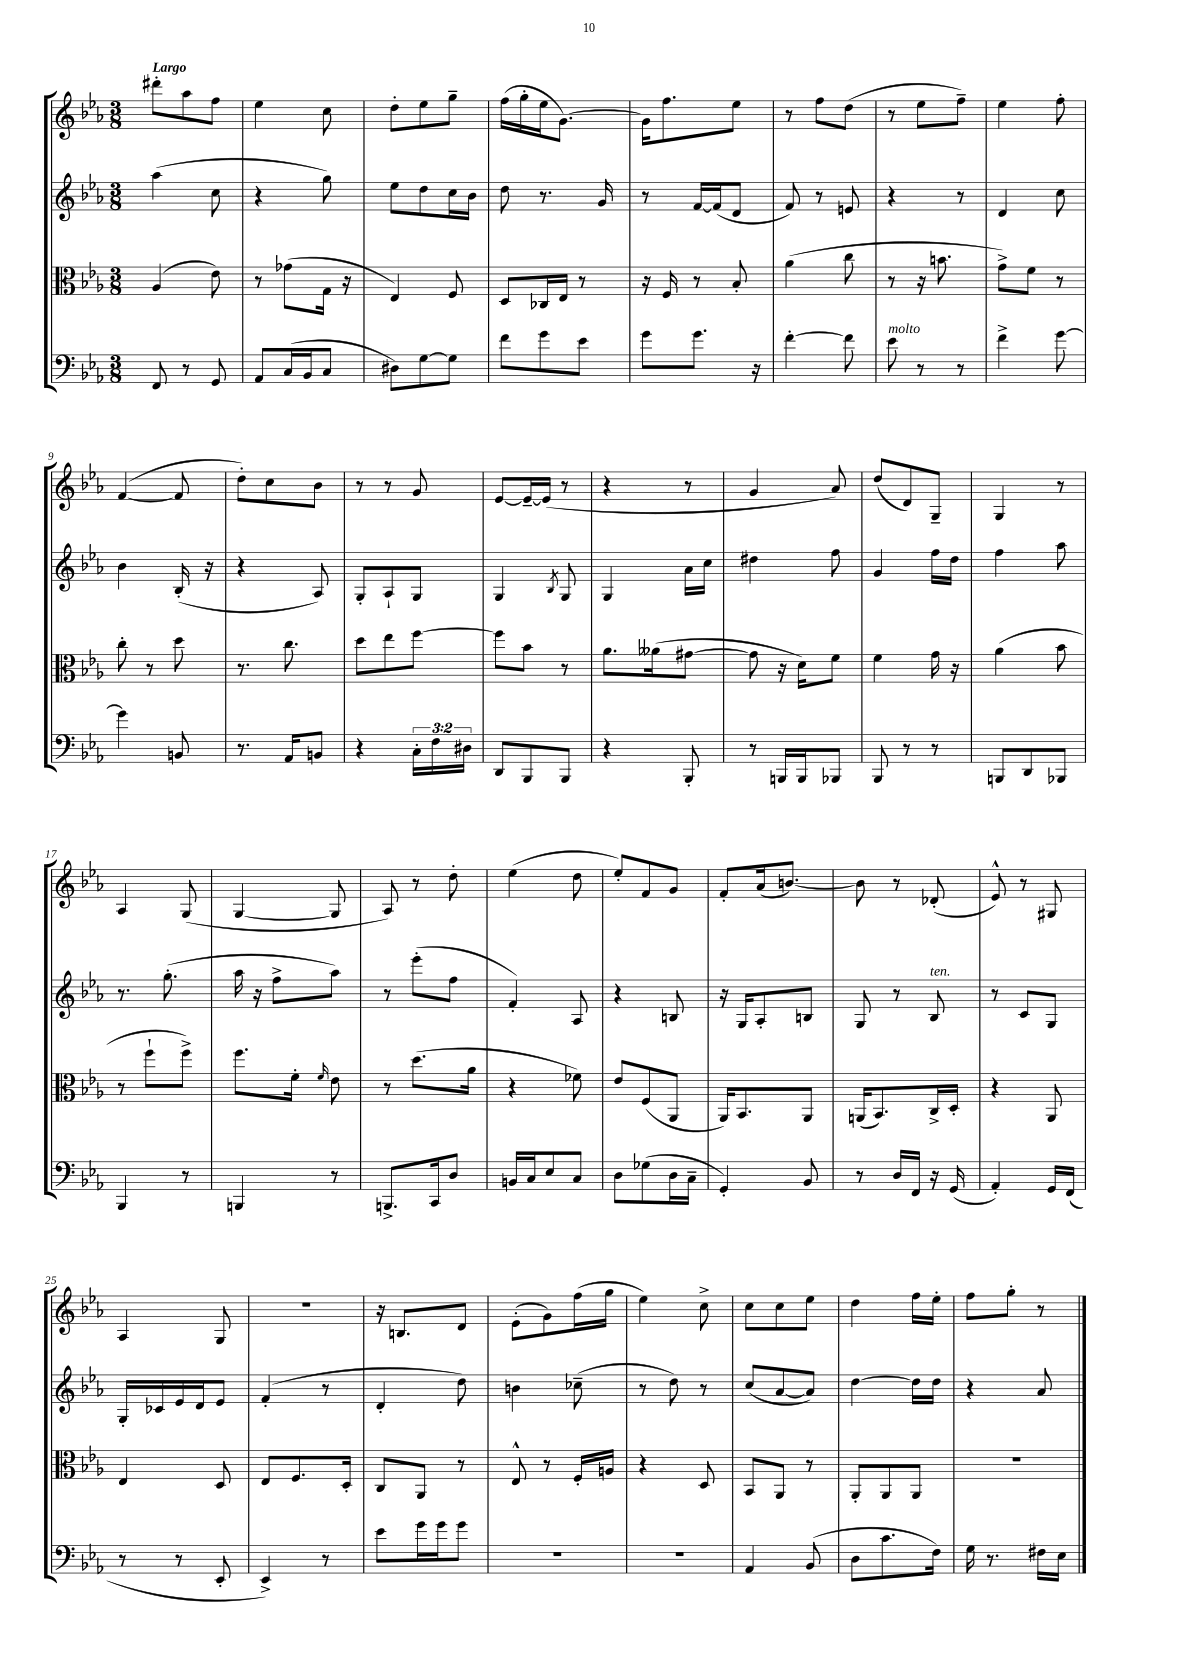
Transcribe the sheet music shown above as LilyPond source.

<<
\new StaffGroup <<
\new Staff = "s0" {
    \clef treble \key ees \major \numericTimeSignature \time 3/8 \tempo "Largo"
    \autoBeamOff dis'''8[-. aes''8 f''8] |
    ees''4 c''8 |
    d''8[-. ees''8 g''8]-- |
    f''16[( g''16-. ees''16 g'8.]~) |
    g'16[ f''8. ees''8] |
    r8 f''8[ d''8]( |
    r8 ees''8[ f''8]--) |
    ees''4 f''8-. |
    f'4~( f'8 |
    d''8[-.) c''8 bes'8] |
    r8 r8 g'8 |
    ees'8[~ ees'16~-- ees'16]( r8 |
    r4 r8 |
    g'4 aes'8) |
    d''8[( d'8) g8]-- |
    g4 r8 |
    aes4 g8( |
    g4~ g8 |
    aes8) r8 d''8-. |
    ees''4( d''8 |
    ees''8[-.) f'8 g'8] |
    f'8[-. aes'16( b'8.]~) |
    b'8 r8 des'8-.( |
    ees'8-^) r8 gis8 |
    aes4 g8 |
    R4. |
    r16 b8.[ d'8] |
    ees'8[-.( g'8) f''16( g''16] |
    ees''4) c''8-> |
    c''8[ c''8 ees''8] |
    d''4 f''16[ ees''16]-. |
    f''8[ g''8]-. r8 \bar "|." |
}
\new Staff = "s1" {
    \clef treble \key ees \major \numericTimeSignature \time 3/8
    \autoBeamOff aes''4( c''8 |
    r4 g''8) |
    ees''8[ d''8 c''16 bes'16] |
    d''8 r8. g'16 |
    r8 f'16[~ f'16( d'8] |
    f'8) r8 e'8 |
    r4 r8 |
    d'4 c''8 |
    bes'4 bes16-.( r16 |
    r4 aes8) |
    g8[-. aes8-! g8] |
    g4 \acciaccatura { bes8 } g8 |
    g4 aes'16[ c''16] |
    dis''4 f''8 |
    g'4 f''16[ d''16] |
    f''4 aes''8 |
    r8. g''8.-.( |
    aes''16 r16 f''8[-> aes''8]) |
    r8 ees'''8[-.( f''8] |
    f'4-.) aes8 |
    r4 b8 |
    r16 g16[ aes8-. b8] |
    g8 r8 bes8^\markup { \italic "ten." } |
    r8 c'8[ g8] |
    g16[-. ces'16 ees'16 d'16 ees'8] |
    f'4-.( r8 |
    d'4-. d''8) |
    b'4 ces''8--( |
    r8 d''8) r8 |
    c''8[( aes'8~ aes'8]) |
    d''4~ d''16[ d''16] |
    r4 aes'8 \bar "|." |
}
\new Staff = "s2" {
    \clef alto \key ees \major \numericTimeSignature \time 3/8
    \autoBeamOff aes4( ees'8) |
    r8 ges'8[( g16] r16 |
    ees4) f8 |
    d8[ ces16 ees16] r8 |
    r16 f16 r8 bes8-. |
    aes'4( c''8 |
    r8 r16 b'8. |
    g'8[->) f'8] r8 |
    c''8-. r8 d''8 |
    r8. c''8. |
    d''8[ ees''8 f''8]~ |
    f''8[ bes'8] r8 |
    aes'8.[ aeses'16( gis'8]~ |
    gis'8 r16 d'16[) f'8] |
    f'4 g'16 r16 |
    aes'4( bes'8 |
    r8 f''8[-! f''8]->) |
    f''8.[ f'16]-. \grace { f'16 } ees'8 |
    r8 d''8.[( aes'16] |
    r4 fes'8) |
    ees'8[ f8( aes,8] |
    aes,16[) bes,8. aes,8] |
    a,16[( bes,8.) c16-> d16]-. |
    r4 aes,8 |
    ees4 d8 |
    ees8[ f8. d16]-. |
    c8[ aes,8] r8 |
    ees8-^ r8 f16[-. a16] |
    r4 d8 |
    bes,8[ aes,8] r8 |
    aes,8[-. aes,8 aes,8] |
    R4. \bar "|." |
}
\new Staff = "s3" {
    \clef bass \key ees \major \numericTimeSignature \time 3/8 \override Staff.TupletNumber.text = #tuplet-number::calc-fraction-text
    \autoBeamOff f,8 r8 g,8 |
    aes,8[ c16( bes,16 c8] |
    dis8[) g8~ g8] |
    f'8[ g'8 ees'8] |
    g'8[ g'8.] r16 |
    f'4~-. f'8 |
    ees'8^\markup { \italic "molto" } r8 r8 |
    f'4-> g'8~ |
    g'4 b,8 |
    r8. aes,16[ b,8] |
    r4 \tuplet 3/2 { c16[-. f16 dis16] } |
    d,8[ bes,,8 bes,,8] |
    r4 bes,,8-. |
    r8 b,,16[ b,,16 bes,,8] |
    bes,,8 r8 r8 |
    b,,8[ d,8 bes,,8] |
    bes,,4 r8 |
    b,,4 r8 |
    b,,8.[-> c,16 d8] |
    b,16[ c16 ees8 c8] |
    d8[ ges8( d16 c16]-- |
    g,4-.) bes,8 |
    r8 d16[ f,16] r16 g,16( |
    aes,4-.) g,16[ f,16]( |
    r8 r8 ees,8-. |
    ees,4->) r8 |
    ees'8[ g'16 g'16 g'8] |
    R4. |
    R4. |
    aes,4 bes,8( |
    d8[ c'8. f16]) |
    g16 r8. fis16[ ees16] \bar "|." |
}
>>
>>
